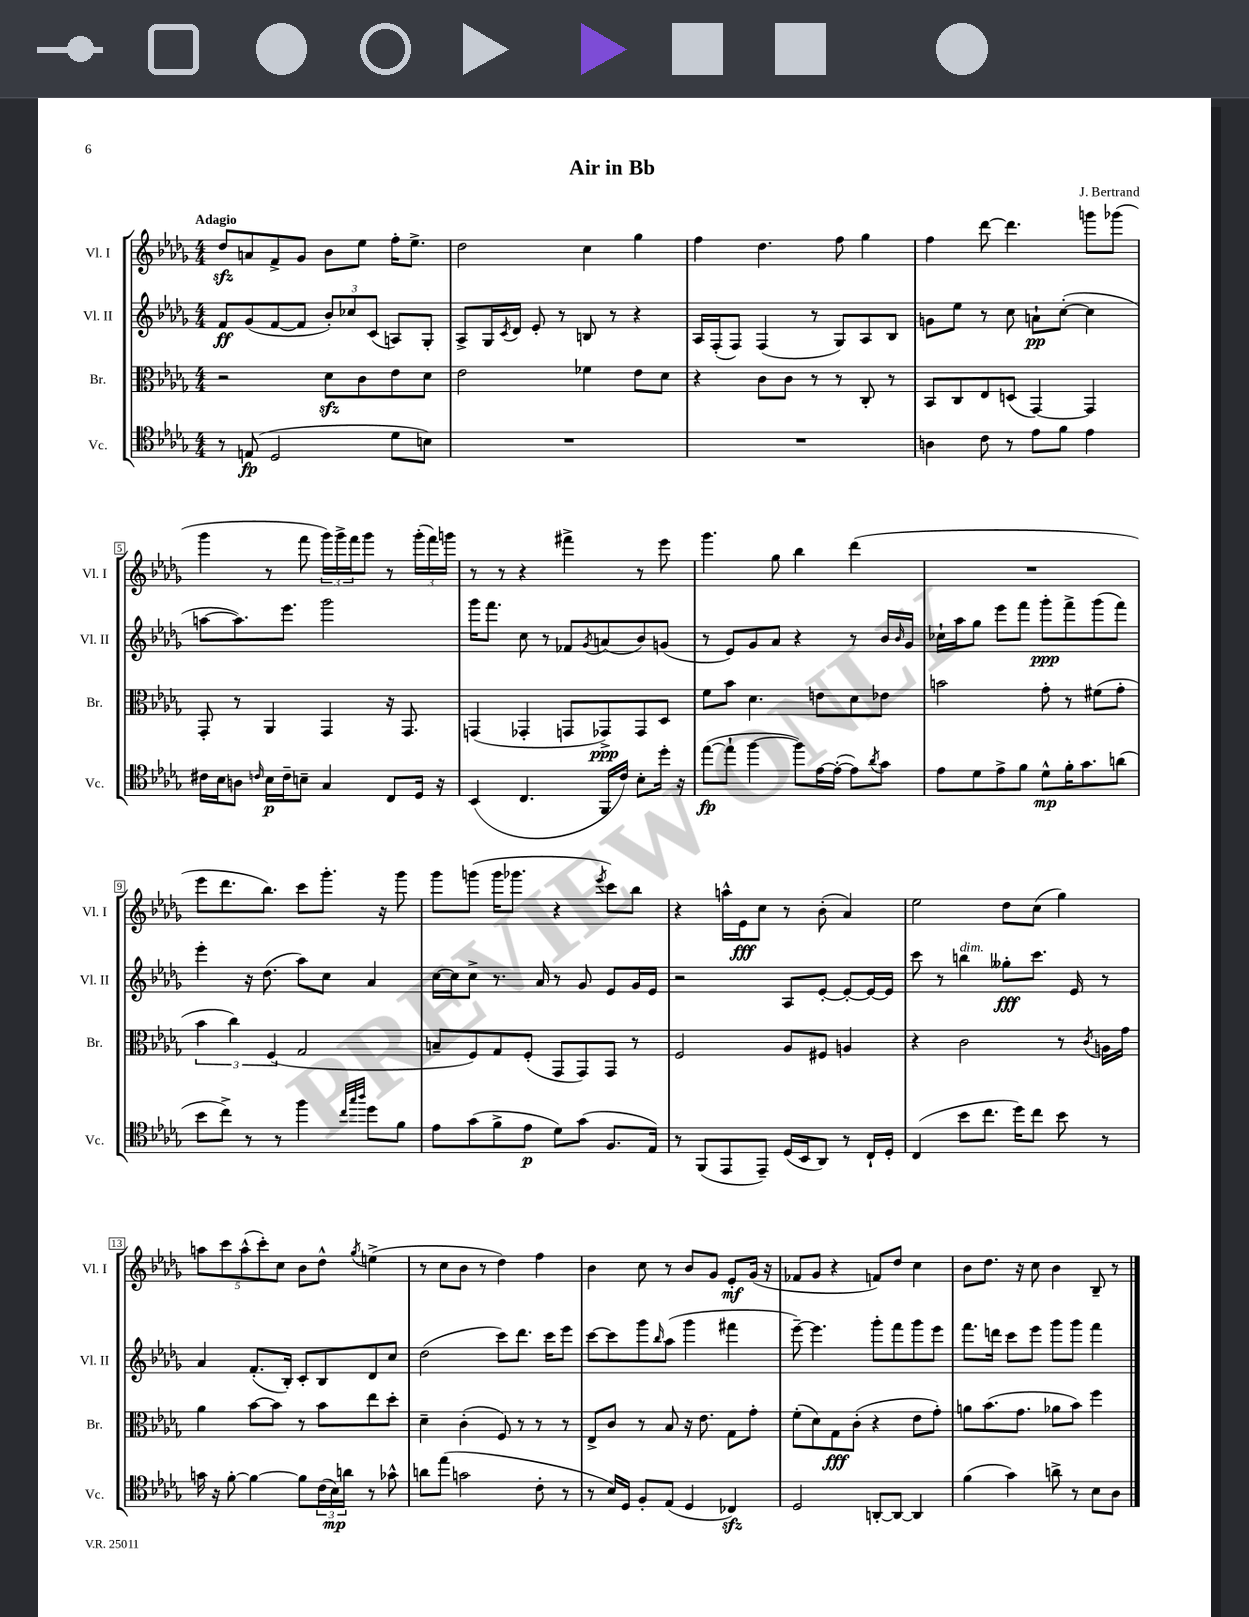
\header { title = "Air in Bb" composer = "J. Bertrand" }
<<
\new StaffGroup <<
\new Staff = "s0" \with { instrumentName = "Vl. I" shortInstrumentName = "Vl. I" } {
    \clef treble \key des \major \numericTimeSignature \time 4/4 \tempo "Adagio"
    des''8\sfz a'8 f'8-> ges'8 bes'8 ees''8 f''16-. ees''8.-> |
    des''2 c''4 ges''4 |
    f''4 des''4. f''8 ges''4 |
    f''4 des'''8~ des'''4. g'''8 ges'''8( |
    ges'''4 r8 f'''8 \tuplet 3/2 { ges'''16) ges'''16-> f'''16 } ges'''8 r8 \tuplet 3/2 { ges'''16-.( f'''16) g'''16 } |
    r8 r8 r4 fis'''4-> r8 ees'''8 |
    ges'''4. ges''8 bes''4 des'''4( |
    R1 |
    ees'''8 des'''8. bes''8.) c'''8 ges'''8.-. r16 ges'''8 |
    ges'''8 g'''8( g'''16 ges'''8. r4 \acciaccatura { ees'''8 } c'''8) bes''8 |
    r4 a''16-^ ees'16\fff c''8 r8 bes'8-.( aes'4) |
    ees''2 des''8 c''8( ges''4) |
    \tuplet 5/4 { a''8 c'''8 a''8-^( c'''8-.) c''8 } bes'8 des''8-^ \acciaccatura { ges''8 } e''4->( |
    r8 c''8 bes'8 r8 des''4) f''4 |
    bes'4 c''8 r8 bes'8 ges'8 ees'8-.\mf ges'16( r16 |
    fes'8 ges'8 r4 f'8) des''8 c''4 |
    bes'8 des''8. r16 c''8 bes'4 bes8-- r8 \bar "|." |
}
\new Staff = "s1" \with { instrumentName = "Vl. II" shortInstrumentName = "Vl. II" } {
    \clef treble \key des \major \numericTimeSignature \time 4/4
    f'8\ff ges'8( f'8~ f'8 \tuplet 3/2 { bes'8-.) ces''8 c'8( } a8) ges8-. |
    aes8-> ges16 \acciaccatura { c'8 } des'16 ees'8-. r8 b8 r8 r4 |
    aes16 f16-.( f8) f4( r8 ges8) aes8 bes8 |
    g'8 ees''8 r8 c''8 a'8-!\pp c''8~-.( c''4 |
    a''8~ a''8.) ees'''8. ges'''2 |
    ges'''16 f'''8. c''8 r8 fes'8 \acciaccatura { ges'8 } a'8( bes'8) g'8( |
    r8 ees'8) ges'8 aes'8 r4 r8 bes'16 \grace { bes'16 } ges'16 |
    ces''16-! aes''16 ges''8 ees'''8 f'''8 ges'''8-.\ppp f'''8-> ges'''8( f'''8) |
    ees'''4-. r16 des''8.( aes''8) c''8 aes'4 |
    c''16~ c''16 c''8-> r8. aes'16 r8 ges'8 ees'8 ges'16 ees'16 |
    r2 aes8 ees'8~-. ees'8~-. ees'16~ ees'16 |
    c'''8 r8 b''4^\markup { \italic "dim." } geses''8-.\fff c'''8. ees'16 r8 |
    aes'4 f'8.-.( bes16-.) c'8-. bes8 des'8 c''8 |
    des''2( c'''8) des'''8. c'''16 ees'''8 |
    c'''8~ c'''8 ges'''8 \grace { bes''16 } aes''8( ges'''4 fis'''4 |
    ees'''8~--) ees'''4. ges'''8-. f'''8 ges'''8 ees'''8 |
    f'''8. d'''16 c'''8 ees'''8 ges'''8 ges'''8 f'''4 \bar "|." |
}
\new Staff = "s2" \with { instrumentName = "Br." shortInstrumentName = "Br." } {
    \clef alto \key des \major \numericTimeSignature \time 4/4
    r2 des'8\sfz c'8 ees'8 des'8 |
    ees'2 fes'4 ees'8 des'8 |
    r4 c'8 c'8 r8 r8 c8-. r8 |
    bes,8 c8 ees8 d8( ges,4~) ges,4 |
    ges,8-. r8 aes,4 ges,4 r16 ges,8. |
    g,4( ges,4-. g,8 ges,8->\ppp) ges,8 des8 |
    f'8 bes'8 des'4. e'8 des'8 ees'8 |
    b'2 ges'8-. r8 fis'8( ges'8-. |
    \tuplet 3/2 { bes'4 c''4) f4( } ges2 |
    b8-- f8) ges8 f8-.( ges,8 ges,8) ges,8 r8 |
    f2 aes8 fis8 a4 |
    r4 c'2 r8 \acciaccatura { c'8 } a16 ges'16 |
    aes'4 bes'8~ bes'8 r8 bes'8 ees''8 des''8-. |
    des'4-- c'4-.( f8) r8 r8 r8 |
    ees8-> c'8 r8 bes8 r16 ees'8. ges8 ges'8-. |
    f'8-.( des'8) ges8\fff c'8-.( r4 ees'8 ges'8-.) |
    a'8 bes'8.( ges'8. aes'8 bes'8) f''4 \bar "|." |
}
\new Staff = "s3" \with { instrumentName = "Vc." shortInstrumentName = "Vc." } {
    \clef tenor \key des \major \numericTimeSignature \time 4/4
    r8 e8\fp( des2 des'8 b8) |
    R1 |
    R1 |
    a4 c'8 r8 ees'8 f'8 ees'4 |
    cis'16 bes16 a8 \grace { c'16 } bes16\p c'16-- b8-- ges4 c8 des16 r16 |
    bes,4( c4. f,16 c'16) bes8-. des''16-. r16 |
    ees''8~\fp( ees''8-! f''4~ f''8) ees'16~ ees'16~-.( ees'8) \acciaccatura { aes'8 } ges'8 |
    ees'8 des'8 ees'8-> f'8 des'8-^\mp f'16-. ges'8. a'8( |
    bes'8 c''8->) r8 r8 f''4 \grace { c''32 ges''32 aes''32 } des''8 f'8 |
    ees'8 ges'8( f'8-> ees'8\p des'8) ges'8( f8. ees16) |
    r8 f,8( ees,8 ees,8--) des16( bes,16 aes,8) r8 c16-! des16-. |
    c4( bes'8 c''8. des''16) c''8 bes'8 r8 |
    g'16 r16 f'8~-. f'4~ f'8 \tuplet 3/2 { c'16( bes16\mp) a'16 } r8 ges'8-^ |
    a'8 ees''8( g'2 c'8-. r8 |
    r8 bes16) des16 f8-. ees8( des4 ces4\sfz) |
    des2 a,8~-. a,8~ a,4 |
    f'4( ges'4) a'8-> r8 bes8 aes8 \bar "|." |
}
>>
>>
\layout { \context { \Score \override BarNumber.stencil = #(make-stencil-boxer 0.1 0.3 ly:text-interface::print) } }
